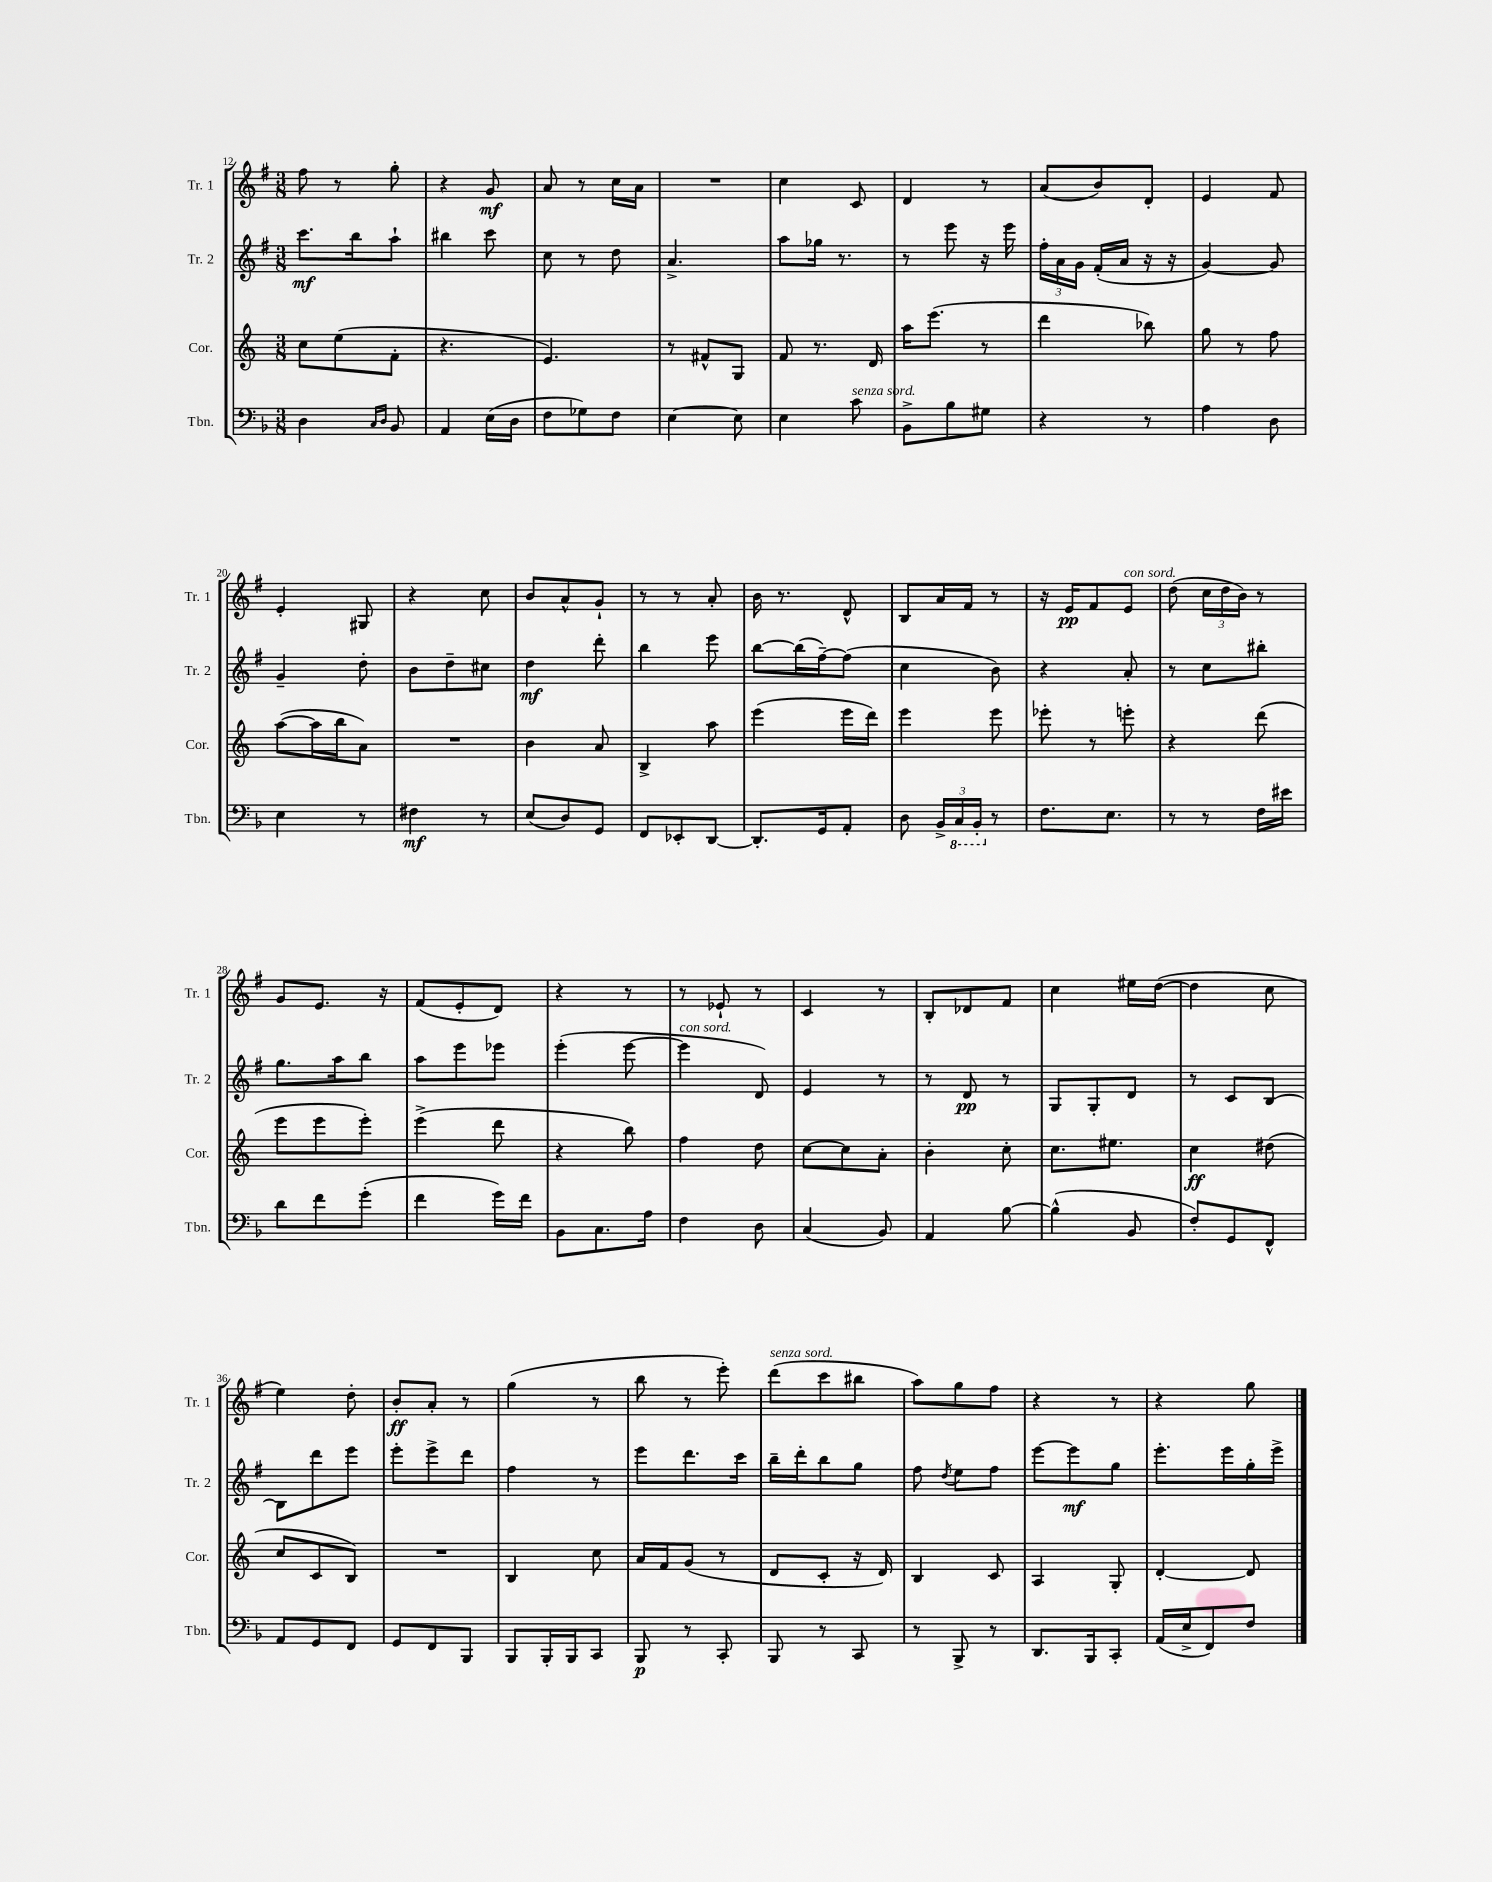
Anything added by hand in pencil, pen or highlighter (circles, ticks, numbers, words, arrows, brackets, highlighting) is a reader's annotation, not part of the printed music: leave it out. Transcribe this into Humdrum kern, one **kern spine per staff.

**kern	**kern	**kern	**kern
*staff4	*staff3	*staff2	*staff1
*clefF4	*clefG2	*clefG2	*clefG2
*k[b-]	*k[]	*k[f#]	*k[f#]
*M3/8	*M3/8	*M3/8	*M3/8
4D	8cc	8.ccc	8ff#
.	(8ee	.	8r
.	.	16bb	.
16qqC	.	.	.
16qqD	.	.	.
8BB-	8f'	8aa`	8gg'
=	=	=	=
4AA	4.r	4bb#	4r
(16E	.	8ccc	8g
16D	.	.	.
=	=	=	=
8F	4.e)	8cc	8a
8G-)	.	8r	8r
8F	.	8dd	16cc
.	.	.	16a
=	=	=	=
[4E	8r	4.a^	4.r
.	8f#^^	.	.
8E]	8G	.	.
=	=	=	=
4E	8f	8aa	4cc
.	8.r	16gg-	.
.	.	8.r	.
8c	.	.	8c
.	16d	.	.
=	=	=	=
8BB-^	16aa	8r	4d
.	(8.eee	.	.
8B-	.	8eee	.
8G#	8r	16r	8r
.	.	16eee	.
=	=	=	=
4r	4ddd	24ff#'	(8a
.	.	24a	.
.	.	24g	.
.	.	(16f#'	8b)
.	.	16a	.
8r	8bb-)	16r	8d'
.	.	16r	.
=	=	=	=
4A	8gg	[4g)	4e
.	8r	.	.
8D	8ff	8g]	8f#
=	=	=	=
4E	([8aa	4g~	4e'
.	16aa]	.	.
.	16bb	.	.
8r	8a)	8dd'	8G#
=	=	=	=
4F#	4.r	8b	4r
.	.	8dd~	.
8r	.	8cc#	8cc
=	=	=	=
(8E	4b	4dd	8b
8D)	.	.	8a^^
8GG	8a	8ddd'	8g`
=	=	=	=
8FF	4B^	4bb	8r
8EE-'	.	.	8r
[8DD	8aa	8eee	8a'
=	=	=	=
8.DD']	(4eee	[8bb	16b
.	.	.	8.r
.	.	(16bb]	.
16GG	.	[16ff#~)	.
8AA'	16eee	(8ff#]	8d^^
.	16ddd)	.	.
=	=	=	=
8D	4eee	4cc	8B
24BB-^	.	.	16a
24CC	.	.	.
.	.	.	16f#
24BBB-'	.	.	.
8r	8eee	8b)	8r
=	=	=	=
8.F	8eee-'	4r	16r
.	.	.	16e
.	8r	.	8f#
8.E	.	.	.
.	8eee'	8a'	8e
=	=	=	=
8r	4r	8r	(8dd
8r	.	8cc	24cc
.	.	.	24dd
.	.	.	24b)
16F	(8ddd	8bb#'	8r
16e#	.	.	.
=	=	=	=
8d	8eee	8.gg	8g
8f	8eee	.	8.e
.	.	16aa	.
(8g'	8eee')	8bb	.
.	.	.	16r
=	=	=	=
4f	(4eee^	8aa	(8f#
.	.	8eee	8e'
16g)	8ddd	8eee-	8d)
16f	.	.	.
=	=	=	=
8BB-	4r	(4eee'	4r
8.C	.	.	.
.	8bb)	[8eee	8r
16A	.	.	.
=	=	=	=
4F	4ff	4eee]	8r
.	.	.	8e-`
8D	8dd	8d)	8r
=	=	=	=
(4C	[8cc	4e	4c
.	8cc]	.	.
8BB-)	8a'	8r	8r
=	=	=	=
4AA	4b'	8r	8B'
.	.	8d	8d-
[8B-	8cc'	8r	8f#
=	=	=	=
(4B-^^]	8.cc	8G	4cc
.	.	8G'	.
.	8.ee#	.	.
8BB-	.	8d	16ee#
.	.	.	([16dd
=	=	=	=
8F')	4cc	8r	4dd]
8GG	.	8c	.
8FF^^	(8dd#	[8B	8cc
=	=	=	=
8AA	8cc	8B]	4ee)
8GG	8c	8ddd	.
8FF	8B)	8eee	8dd'
=	=	=	=
8GG	4.r	8eee'	8b'
8FF	.	8eee^	8a'
8BBB-	.	8ddd	8r
=	=	=	=
8BBB-	4B	4ff#	(4gg
16BBB-'	.	.	.
16BBB-	.	.	.
8CC	8cc	8r	8r
=	=	=	=
8BBB-	16a	8eee	8bb
.	16f	.	.
8r	(8g	8.ddd	8r
8CC'	8r	.	8eee')
.	.	16ccc	.
=	=	=	=
8BBB-	8d	16bb~	(8ddd
.	.	16ddd'	.
8r	8c'	8bb	8ccc
8CC	16r	8gg	8bb#
.	16d)	.	.
=	=	=	=
8r	4B	8ff#	8aa)
.	.	8qdd	.
8BBB-^	.	8ee	8gg
8r	8c	8ff#	8ff#
=	=	=	=
8.DD	4A	[8eee	4r
.	.	8eee]	.
16BBB-	.	.	.
8CC'	8G'	8gg	8r
=	=	=	=
(16AA	[4d'	8.eee'	4r
16E^	.	.	.
8FF)	.	.	.
.	.	16eee	.
8F	8d]	16gg'	8gg
.	.	16eee^	.
==	==	==	==
*-	*-	*-	*-
